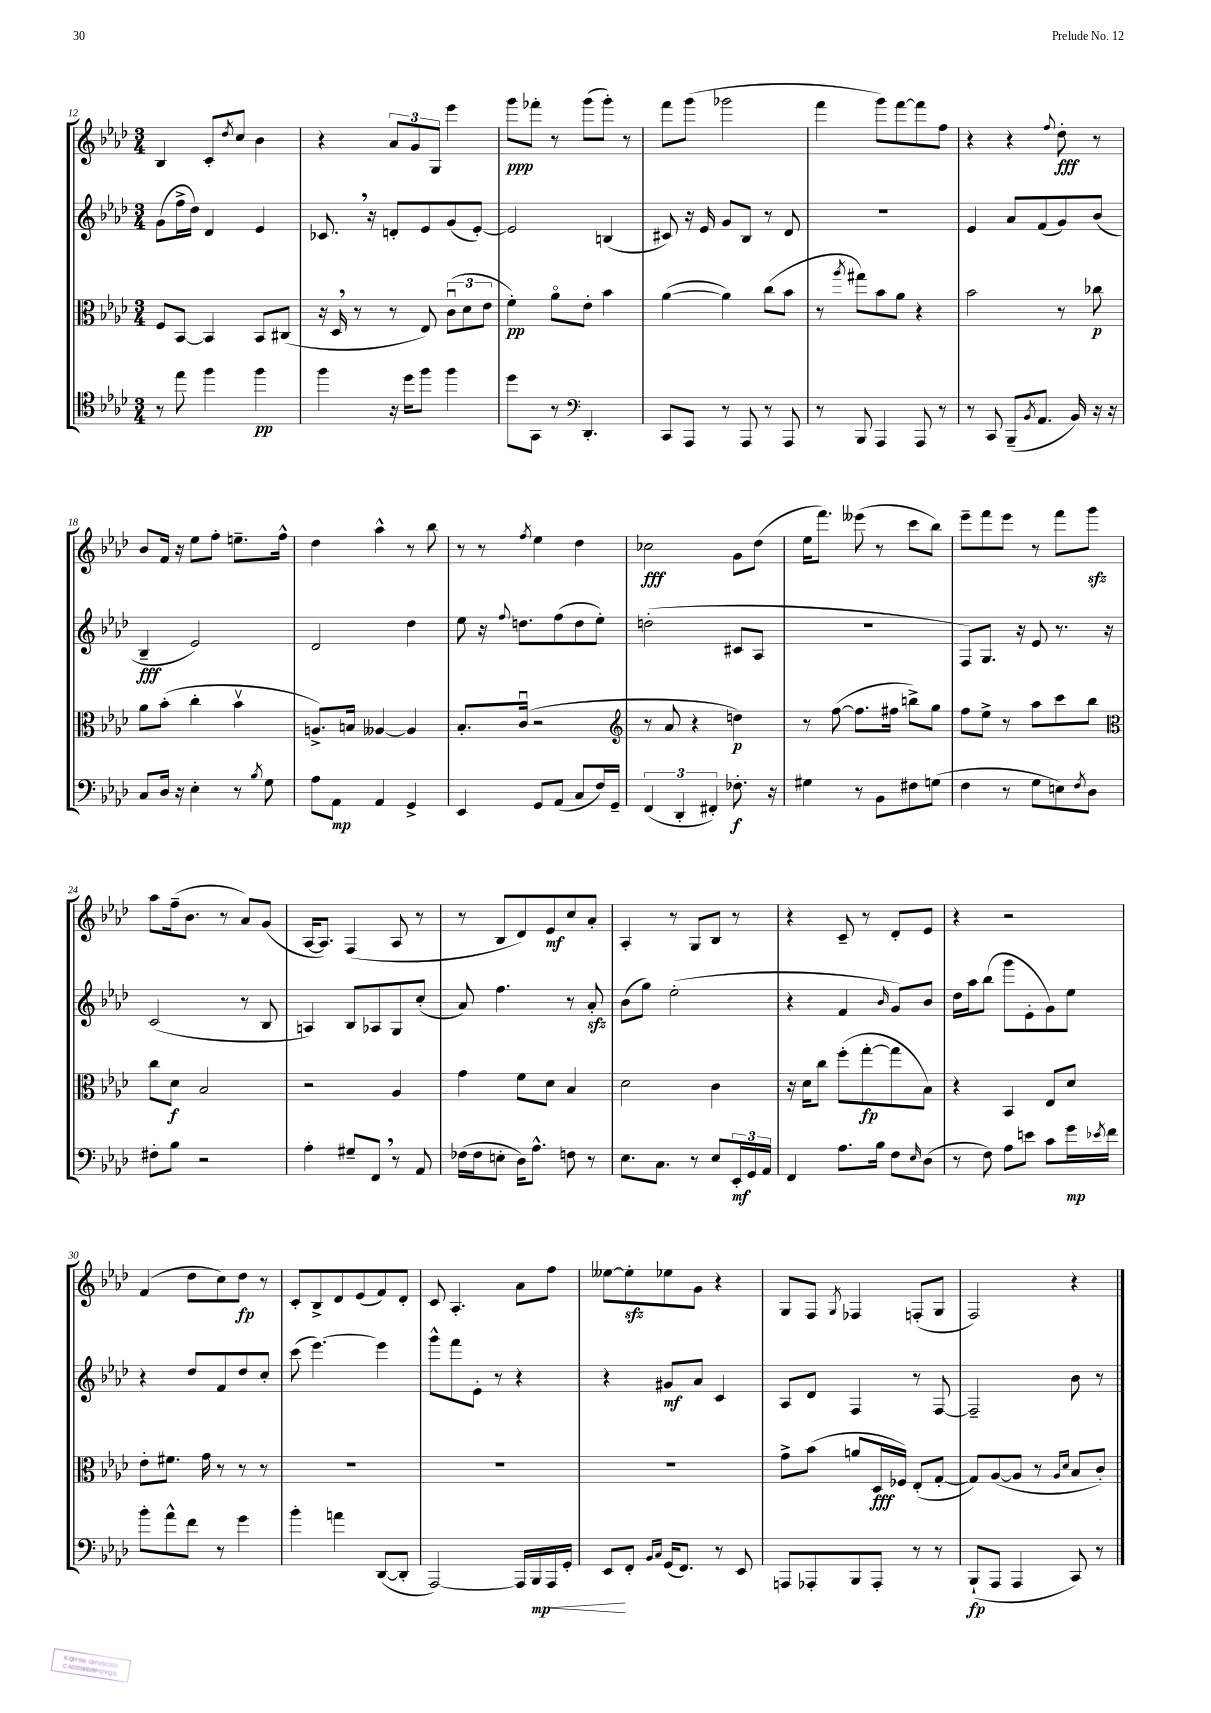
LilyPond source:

<<
\new StaffGroup <<
\new Staff = "s0" {
    \clef treble \key aes \major \numericTimeSignature \time 3/4
    bes4 c'8-. \acciaccatura { des''8 } c''8 bes'4 |
    r4 \tuplet 3/2 { aes'8 g'8 g8 } ees'''4 |
    g'''8\ppp fes'''8-. r8 g'''8( g'''8-.) r8 |
    f'''8 g'''8( ges'''2 |
    f'''4 g'''8) f'''8~ f'''8 f''8 |
    r4 r4 \appoggiatura { f''8 } des''8-.\fff r8 |
    bes'8 f'16 r16 ees''8 f''8-. e''8.-- f''16-^ |
    des''4 aes''4-^ r8 bes''8 |
    r8 r8 \acciaccatura { f''8 } ees''4 des''4 |
    ces''2\fff g'8 des''8( |
    ees''16 f'''8.) eeses'''8( r8 c'''8 bes''8) |
    ees'''8-- f'''8 ees'''8 r8 f'''8 g'''8\sfz |
    aes''8 f''16--( bes'8. r8 aes'8) g'8( |
    aes16~ aes8.) f4( aes8 r8 |
    r8 bes8 des'8) ees'8\mf c''8 aes'8-. |
    aes4-. r8 g8 bes8 r8 |
    r4 c'8-- r8 des'8-. ees'8 |
    r4 r2 |
    f'4( des''8 c''8) des''8\fp r8 |
    c'8-. bes8-> des'8 ees'8( f'8) des'8-. |
    c'8 aes4.-. aes'8 f''8 |
    eeses''8~ eeses''8-.\sfz ees''8 g'8 r4 |
    g8 f8 \acciaccatura { g8 } fes4 f8-.( g8 |
    f2) r4 \bar "|." |
}
\new Staff = "s1" {
    \clef treble \key aes \major \numericTimeSignature \time 3/4
    g'8( f''16-> des''16) des'4 ees'4 |
    ces'8. \breathe r16 d'8-. ees'8 g'8( ees'8~-.) |
    ees'2 b4( |
    cis'8) r16 ees'16 g'8 bes8 r8 des'8 |
    R2. |
    ees'4 aes'8 f'8( g'8) bes'8( |
    bes4--\fff ees'2) |
    des'2 des''4 |
    ees''8 r16 \appoggiatura { f''8 } d''8. f''8( d''8 ees''8-.) |
    d''2-.( cis'8 aes8 |
    R2. |
    f8) g8. r16 ees'8 r8. r16 |
    c'2( r8 bes8 |
    a4) bes8 aes8 g8 c''8-.( |
    aes'8) f''4. r8 aes'8-.\sfz |
    bes'8( g''8) ees''2-.( |
    r4 f'4 \grace { bes'16 } g'8) bes'8 |
    des''16 aes''16 bes''8( g'''8 ees'8-. g'8) ees''8 |
    r4 des''8 f'8 des''8 c''8-. |
    c'''8( ees'''4.~) ees'''4 |
    g'''8-^ f'''8 ees'8-. r8 r4 |
    r4 gis'8\mf aes'8 c'4 |
    aes8 des'8 f4 r8 f8~ |
    f2-- bes'8 r8 \bar "|." |
}
\new Staff = "s2" {
    \clef alto \key aes \major \numericTimeSignature \time 3/4
    f8 bes,8~ bes,4 bes,8 cis8( |
    r16 des16 \breathe r8 r8 ees8) \tuplet 3/2 { c'8\downbow( des'8 ees'8 } |
    f'4-.\pp) aes'8\flageolet ees'8-. bes'4 |
    aes'4~( aes'4) c''8( bes'8 |
    r8 \acciaccatura { aes''8 } gis''8) bes'8 aes'8 r4 |
    bes'2 r8 ces''8\p |
    aes'8 bes'8-.( c''4-. bes'4\upbow |
    a8.->) b16 aeses4~ aeses4 |
    bes8.-. c'16\downbow( r2 |
    \clef treble r8 aes'8 r4 d''4\p) |
    r8 f''8~( f''8. fis''16 b''8->) g''8 |
    f''8 ees''8-> r8 aes''8 c'''8 bes''8 |
    \clef alto c''8 des'8\f bes2 |
    r2 aes4 |
    g'4 f'8 des'8 bes4 |
    des'2 c'4 |
    r16 des'16 c''8 f''8-.( g''8~-.\fp g''8 bes8) |
    r4 bes,4 ees8 des'8 |
    ees'8-. fis'8. g'16 r8 r8 r8 |
    R2. |
    R2. |
    R2. |
    g'8-> bes'8( a'8 des16\fff fes16) ees8-.( g8~-. |
    g8) aes8~( aes8 r8 \grace { aes16 des'16 } bes8 c'8-.) \bar "|." |
}
\new Staff = "s3" {
    \clef tenor \key aes \major \numericTimeSignature \time 3/4
    r8 ees''8 f''4 f''4\pp |
    f''4 r16 des''16 f''8 f''4 |
    des''8 g,8 r8 \clef bass des,4.-. |
    c,8 aes,,8 r8 aes,,8 r8 aes,,8 |
    r8 bes,,8 aes,,4 aes,,8 r8 |
    r8 c,8 bes,,8--( \acciaccatura { bes,8 } aes,8. bes,16) r16 r16 |
    c8 des16 r16 ees4-. r8 \acciaccatura { bes8 } g8 |
    aes8 aes,8\mp aes,4 g,4-> |
    ees,4 g,8 aes,8( c8 f16) g,16-- |
    \tuplet 3/2 { f,4( des,4-. fis,4-.) } fes8.-.\f r16 |
    gis4 r8 bes,8 fis8 g8( |
    f4 r8 g8 e8) \acciaccatura { f8 } des8 |
    fis8-. bes8 r2 |
    aes4-. gis8-- f,8 \breathe r8 aes,8 |
    fes16( fes16 e8-. des16) aes8.-^ f8 r8 |
    ees8. c8. r8 ees8 \tuplet 3/2 { ees,16-.\mf g,16 aes,16 } |
    f,4 aes8. bes16 f8 \grace { ees16 } des8( |
    r8 f8) aes8 e'8 c'8 g'16\mp \acciaccatura { ees'8 } f'16 |
    bes'8-. aes'8-^ f'8 r8 g'4 |
    bes'4-. a'4 des,8~( des,8-. |
    aes,,2~) aes,,16 bes,,16\mp aes,,16\< g,16-. |
    ees,8\! f,8-. \grace { bes,16 c16 } g,16( f,8.) r8 ees,8 |
    a,,8 aes,,8-. bes,,8 aes,,8-. r8 r8 |
    bes,,8-!\fp( aes,,8 aes,,4 c,8) r8 \bar "|." |
}
>>
>>
\layout { \context { \Score currentBarNumber = #12 } }
